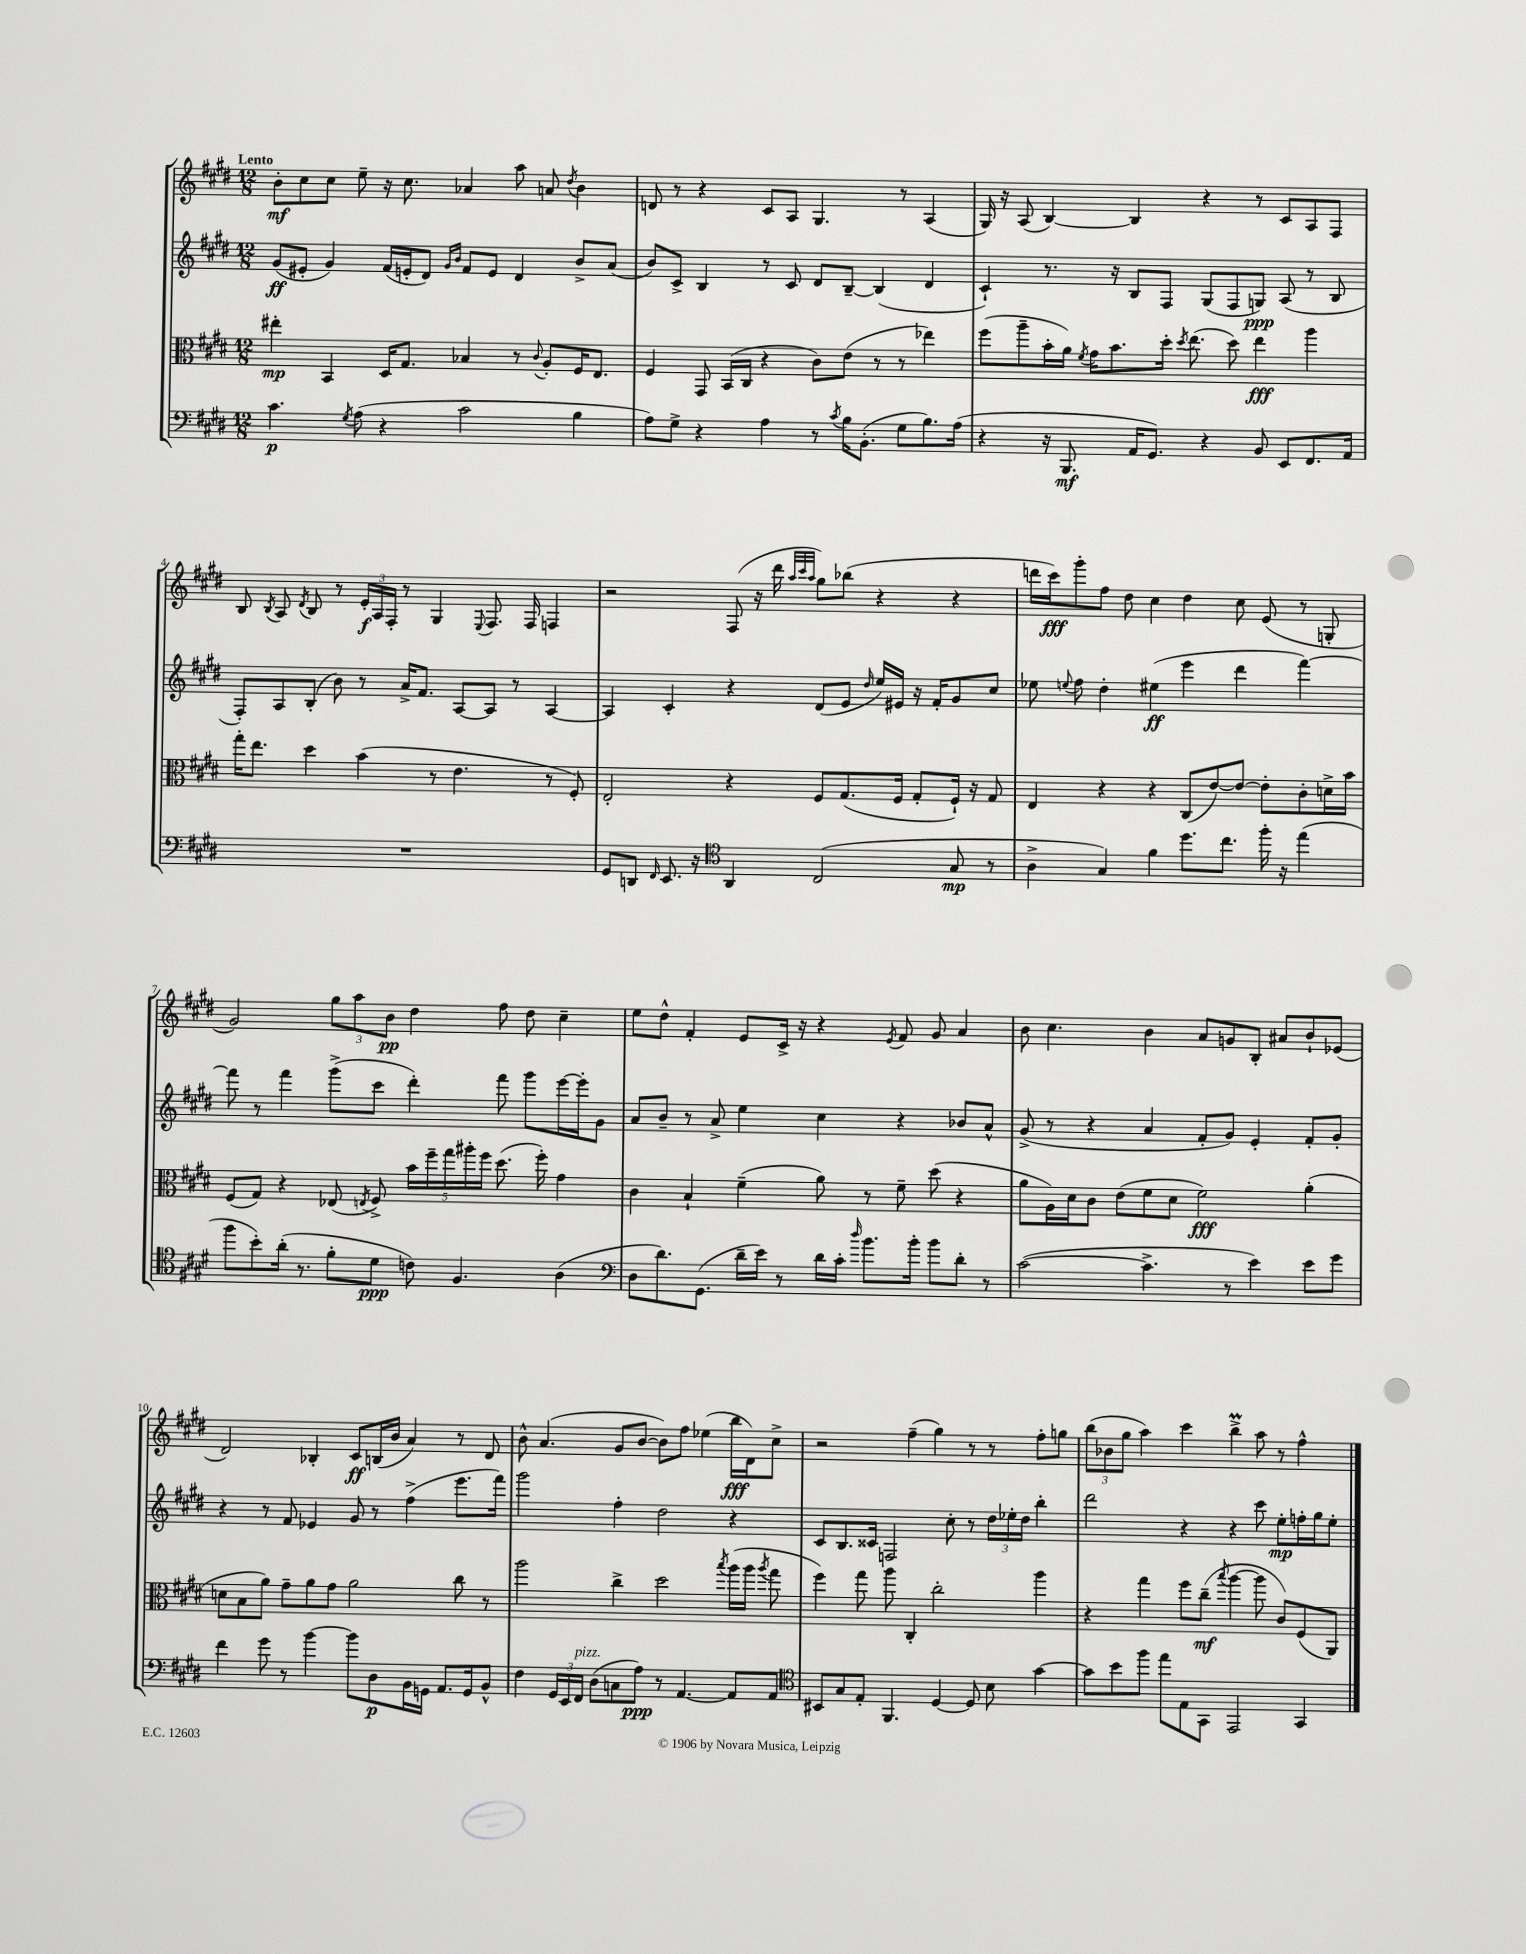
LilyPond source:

<<
\new StaffGroup <<
\new Staff = "s0" {
    \clef treble \key e \major \numericTimeSignature \time 12/8 \tempo "Lento"
    \autoBeamOff b'8[-.\mf cis''8 cis''8] e''8-- r16 cis''8. aes'4 a''8 a'8 \acciaccatura { dis''8 } b'4 |
    d'8 r8 r4 cis'8[ a8] gis4. r8 a4( |
    gis16) r16 a8( b4~) b4 r4 r8 cis'8[ a8 fis8] |
    b8 \acciaccatura { b8 } a8 \acciaccatura { dis'8 } b8 r8 \tuplet 3/2 { e'16[-.\f a16 fis16]-. } r8 gis4 \appoggiatura { e8 } fis8. fis16 f4 |
    r2 fis8( r16 dis'''16 \grace { a''32[ cis'''32 a''32] } gis''8[) bes''8]( r4 r4 |
    d'''16[ cis'''16\fff) gis'''8-. fis''8] dis''8 cis''4 dis''4 cis''8 e'8( r8 g8-. |
    gis'2) \tuplet 3/2 { gis''8[ a''8 b'8]\pp } dis''4 fis''8 dis''8 cis''4-- |
    e''8[ dis''8]-^ fis'4-. e'8[ cis'16]-> r16 r4 \acciaccatura { e'8 } fis'8 gis'8 a'4 |
    b'8 cis''4. b'4 a'8[ g'8 b8]-. ais'8[ b'8-! ees'8]( |
    dis'2) bes4-. cis'8[\ff b16( b'16] a'4) r8 dis'8 |
    b'8-^ a'4.( gis'8[ b'8]~ b'8[) fis''8] ees''4( b''16[\fff dis'16) cis''8]-> |
    r2 fis''4--( gis''4) r8 r8 fis''8[-. g''8] |
    \tuplet 3/2 { b''8[( bes'8 gis''8] } a''4) cis'''4 b''4->\prall a''8 r8 fis''4-^ \bar "|." |
}
\new Staff = "s1" {
    \clef treble \key e \major \numericTimeSignature \time 12/8
    \autoBeamOff gis'8[\ff( eis'8]-. gis'4) fis'16[( e'16-. dis'8]) \grace { gis'16[ b'16] } fis'8[ e'8] dis'4 b'8[-> a'8]( |
    b'8[) cis'8]-> b4 r8 cis'8 dis'8[ b8]~-- b4( dis'4 |
    cis'4-!) r8. r16 b8[ fis8] gis8[( fis8 g8]\ppp) a8( r8 b8 |
    fis8[-.) a8 b8]-.( b'8) r8 a'16[-> fis'8.] a8[~ a8] r8 a4~ |
    a4 cis'4-. r4 dis'8[( e'8] \grace { dis''16 } e''16[) eis'16] r16 fis'16[-. gis'8 cis''8] |
    ees''8 \appoggiatura { e''8 } fis''8 dis''4-. eis''4\ff( e'''4 dis'''4 fis'''4~) |
    fis'''8 r8 fis'''4 gis'''8[->( cis'''8] dis'''4-.) fis'''8 gis'''8[ e'''16~ e'''16-. gis'8] |
    a'8[ b'8]-- r8 a'8-> e''4 cis''4 r4 bes'8[ a'8]-^ |
    gis'8->( r8 r4 a'4 fis'8[-. gis'8]) e'4-. fis'8[-. gis'8]-. |
    r4 r8 fis'8 ees'4 gis'8 r8 fis''4->( e'''8.[ fis'''16]) |
    gis'''2 fis''4-. dis''2 r4 |
    cis'8[ b8. cisis'16] f2 cis''8-. r8 \tuplet 3/2 { dis''16[ ees''16-. dis''16] } b''4-. |
    dis'''2 r4 r4 cis'''8 e''8[-.\mp f''16-. gis''16 e''8]-. \bar "|." |
}
\new Staff = "s2" {
    \clef alto \key e \major \numericTimeSignature \time 12/8
    \autoBeamOff eis''4-.\mp b,4 dis16[ gis8.] bes4 r8 \appoggiatura { cis'8 } a8[-. fis16 e8.] |
    fis4 gis,8 b,16[( cis16] r4 cis'8[) e'8]( r8 r8 ees''4) |
    fis''8[( a''8-- b'16-. a'16]) \acciaccatura { fis'8 } gis'16[ b'8. dis''16]-. \acciaccatura { dis''8 } e''8.( dis''8) e''4\fff a''4 |
    gis''16[-. e''8.] dis''4 b'4( r8 e'4. r8 fis8-.) |
    e2-. r4 fis8[ gis8.( fis16] gis8[-. fis16]-!) r16 gis8 |
    e4 r4 r4 cis8[( e'8~) e'8]~ e'8[-. cis'8-. d'16-> b'16] |
    fis8[( gis8]) r4 ees8( \acciaccatura { e8 } fis8->) \tuplet 5/4 { b'16[ fis''16-- gis''16 ais''16-. fis''16] } dis''8.( fis''16-.) gis'4 |
    cis'4 b4-! fis'4--( a'8) r8 fis'8-- dis''8( r4 |
    a'8[ a16) dis'16 cis'8] e'8[( fis'8 dis'8] fis'2\fff) a'4-.( |
    d'8[ b8 a'8]) gis'8[-- a'8 gis'8] a'2 cis''8 r8 |
    a''2 cis''4-> dis''2 \acciaccatura { b''8 } a''16[( a''16] \acciaccatura { a''8 } gis''8 |
    fis''4) gis''8 a''8 cis4-. cis''2-. a''4 |
    r4 gis''4 fis''8[ cis''8]--\mf( \acciaccatura { b''8 } a''4~ a''8 cis'8[) fis8( a,8]) \bar "|." |
}
\new Staff = "s3" {
    \clef bass \key e \major \numericTimeSignature \time 12/8
    \autoBeamOff cis'4.\p \acciaccatura { gis8 } a8( r4 cis'2 b4 |
    a8[) gis8]-> r4 a4 r8 \acciaccatura { cis'8 } b16[ b,8.]-.( gis8[ b8.) a16]( |
    r4 r16 b,,8.\mf a,16[ gis,8.]) r4 b,8 e,8[ fis,8. a,16] |
    R1. |
    gis,8[ d,8] \grace { fis,16 } e,8. r16 \clef tenor a,4 cis2( gis8\mp r8 |
    a4-> gis4) fis'4 dis''8.[ cis''8.] fis''16-. r16 e''4( |
    fis''8[ b'8-.) a'16]-.( r8. fis'8[-. dis'8]\ppp c'8) fis4. a4( |
    \clef bass dis8[ dis'8.) gis,8.]( dis'16[-- e'16]) r8 dis'16[ cis'16]-. \grace { dis''16 } b'8.[ b'16]-. b'8[ dis'8]-. r8 |
    cis'2~( cis'4.-> r8 e'4) e'8[ gis'8] |
    fis'4 gis'8 r8 b'4~ b'8[ dis8\p b,16 g,16] a,8.[ g,16 b,8]-^ |
    fis4 \tuplet 3/2 { gis,16[ e,16 fis,16]^\markup { \italic "pizz." } } dis8[( c8 a8]\ppp) r8 a,4.~ a,8[ a,8] |
    \clef tenor bis,8[ gis8 e8]-. fis,4. dis4~ dis8 b8 gis'4~ |
    gis'8[ b'8 fis''8] e''8[ e8 gis,8] e,2 gis,4 \bar "|." |
}
>>
>>
